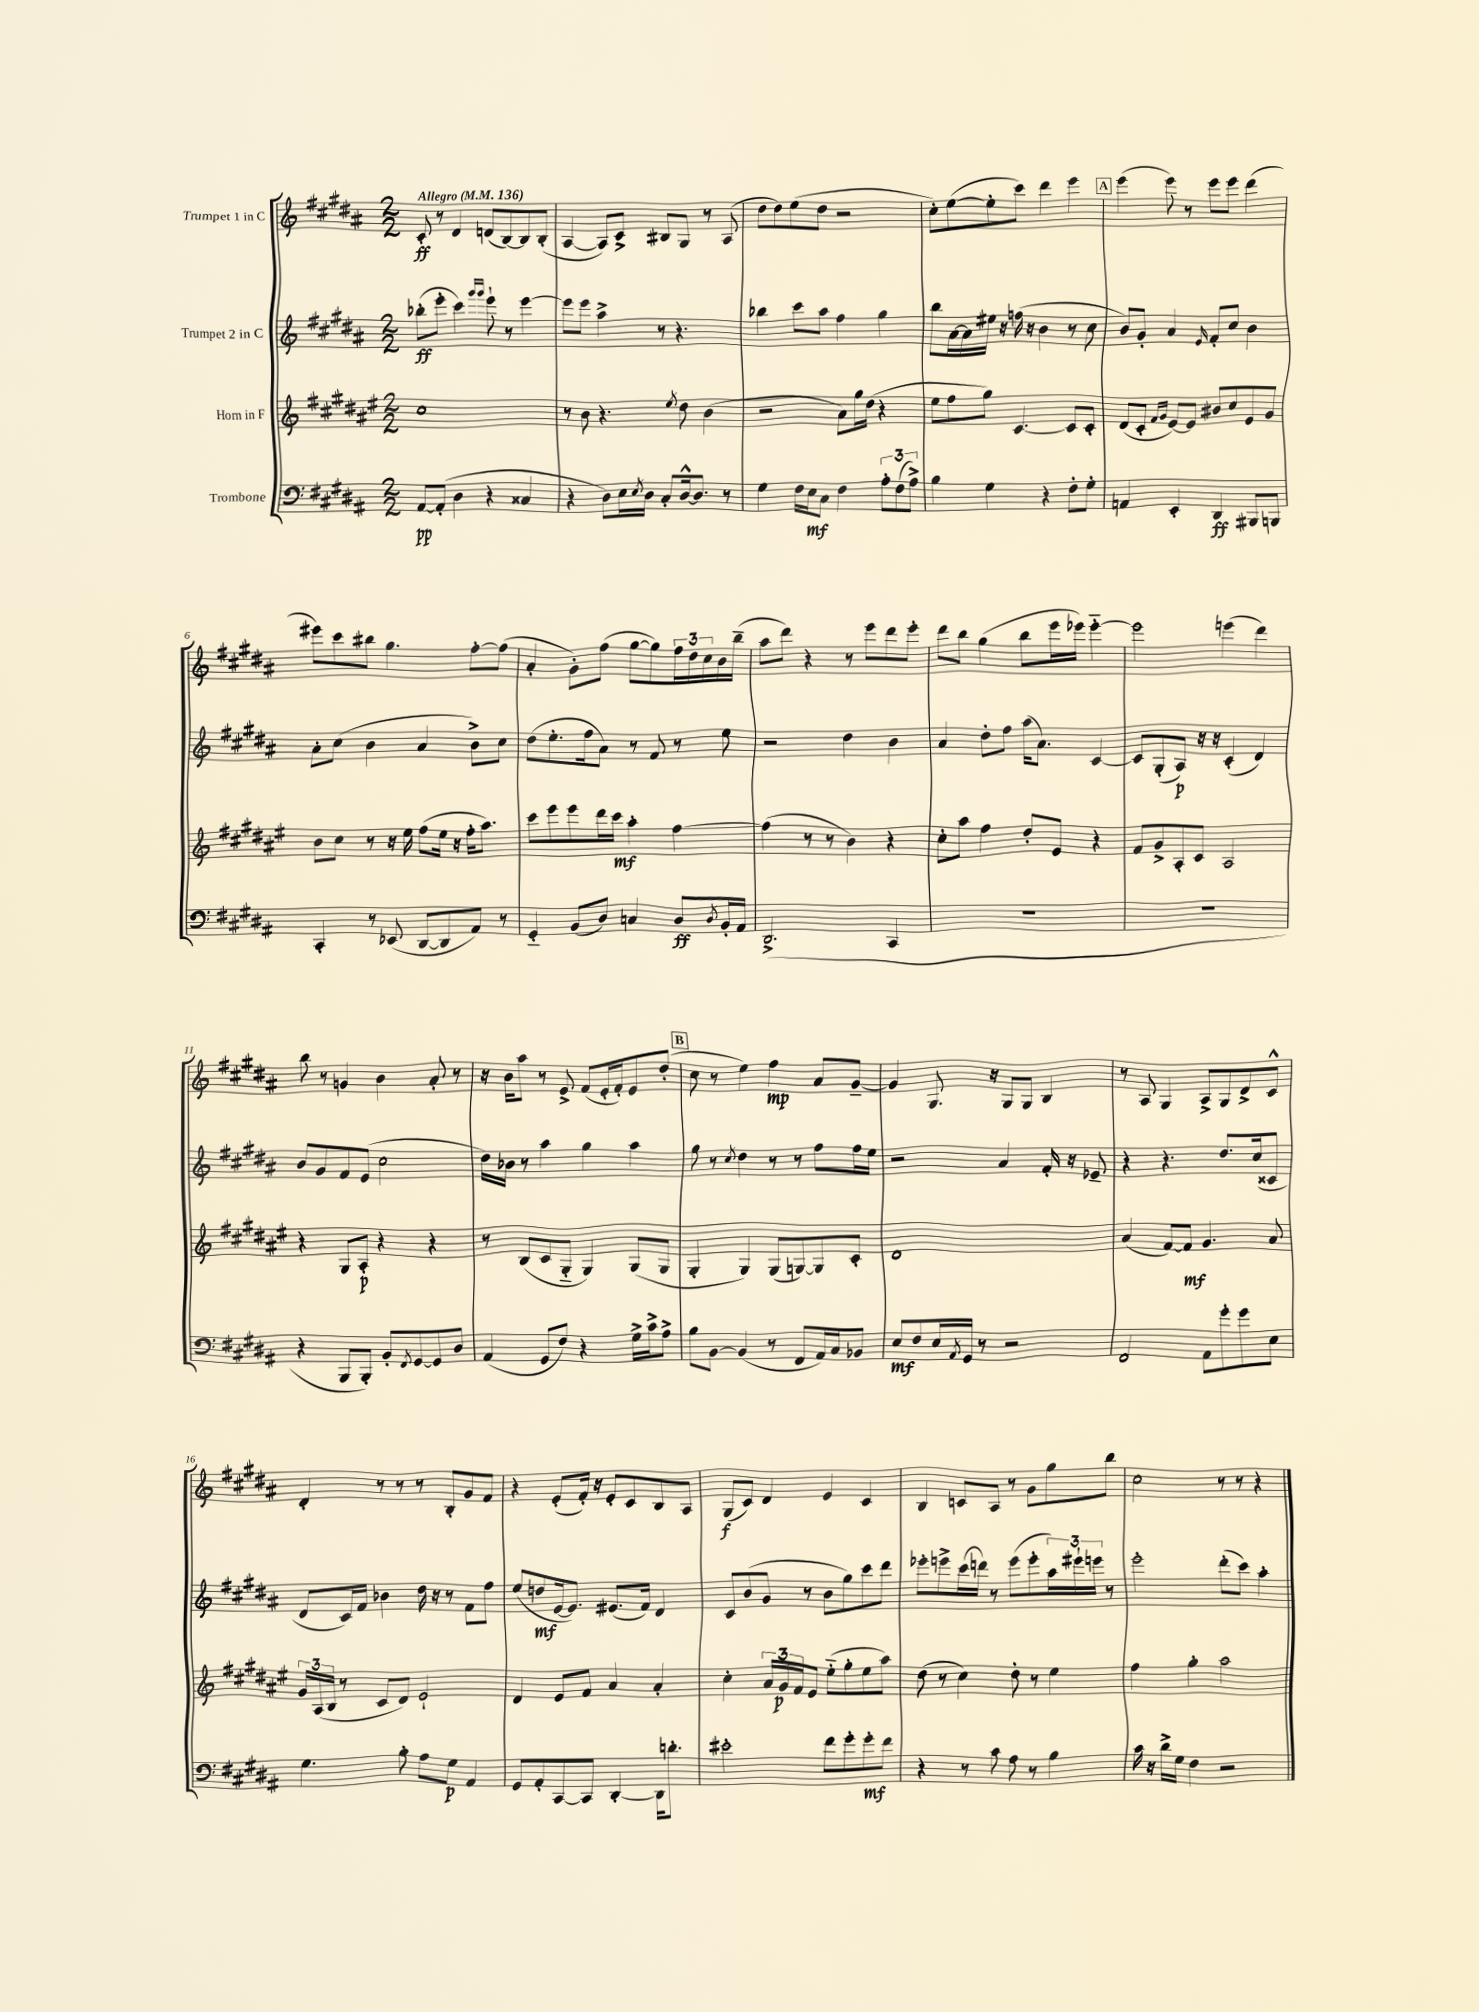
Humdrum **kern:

**kern	**kern	**kern	**kern
*staff4	*staff3	*staff2	*staff1
*clefF4	*clefG2	*clefG2	*clefG2
*k[f#c#g#d#a#]	*k[f#c#g#d#a#e#]	*k[f#c#g#d#a#]	*k[f#c#g#d#a#]
*M2/2	*M2/2	*M2/2	*M2/2
*MM136	*MM136	*MM136	*MM136
[8AA#/L	1cc#	(8bb-'\L	8c#'/
(8AA#'/]J	.	8eee'\J	8r
4D#\	.	4ccc#\)	4d#/
.	.	16qqggg#/LL	.
.	.	16qqggg#/JJ	.
4r	.	8eee`\	(8d/L
.	.	8r	[8B/)
4C##/	.	[4eee\	8B/]
.	.	.	(8B'/J
=	=	=	=
4r	8r	8eee\]L	[4A#/
.	8b\	8eee\J	.
8D#\L)	4.r	4aa#^\	8A#/]L)
16E\L	.	.	8c#^/J
8qE/	.	.	.
16D#\JJ	.	.	.
8C#'/L	.	8r	8B#/L
.	8qee#/	.	.
[16D#^^/k	8dd#\	4.r	8G#/J
8.D#/]J	.	.	.
.	(4b\	.	8r
8r	.	.	(8A#/
=	=	=	=
4G#\	2r	4bb-\	8dd#\L
.	.	.	8dd#\)
16F#\LL	.	8ccc#\L	(8ee\
16E\J	.	.	.
8C#\J	.	8aa#\J	8dd#\J
4F#\	8a#\L)	4ff#\	2r
.	16gg#\L	.	.
.	(16dd#\JJ	.	.
12A#'\L	4r	4gg#\	.
(12F#\	.	.	.
12A#^\J)	.	.	.
=	=	=	=
4B\	8ee#\L	8bb\L	8cc#'\L)
.	8ff#\	[16a#\L	([8ee\
.	.	16a#\]	.
4G#\	8gg#\J)	16ee#\JJ	8ee'\]
.	.	16r	.
.	[4.c#/	(16ff\	8ccc#\J)
.	.	16r	.
4r	.	4b\	4ddd#\
8F#'\L	8c#/]L	8r	4eee\
8G#'\J	8c#'/J	8cc#\	.
=	=	=	=
4AA/	(8d#/L	8b/L)	(4eee\
.	8c#'/J	8g#'/J	.
.	16qqf#/LL	.	.
.	16qqg#/JJ	.	.
4EE'/	[8e#/L)	4a#/	8eee\)
.	8e#/]J	.	8r
.	.	16qqe/	.
4DD#/	8b#/L	8f#'/L	8eee\L
.	8cc#/	8cc#/J	8eee\J
8BBB#/L	8e#/	4b\	(4ddd#\
8BBB/J	8g#/J	.	.
=	=	=	=
4CC#'/	8b\L	8a#'\L	8eee#\L)
.	8cc#\J	(8cc#\J	8ccc#\
8r	8r	4b\	8bb#\J
(8EE-/	16r	.	4.gg#\
.	16ee#\	.	.
[8DD#/L	(8ff#\L	4a#/	.
8DD#/]	16ee#\Jk	.	.
.	16r	.	.
8AA#/J)	16ff#'\LK	8b^\L)	[8ff#'\L
.	8.aa#\J)	.	.
8r	.	8cc#\J	(8ff#\]J
=	=	=	=
4GG#'~/	8ccc#\L	(8dd#\L	4a#'/
.	8eee#\	8.ee'\	.
(8BB/L	8eee#\	.	8g#'\L)
.	.	16ff#\k	.
8D#/J)	16ddd#\L	8a#\J)	(8ff#\J
.	16ccc#\JJ	.	.
4C/	4aa#'\	8r	[8gg#\L
.	.	8f#/	8gg#\])
8D#/L	[4ff#\	8r	24ff#\L
.	.	.	24dd#\
.	.	.	24cc#\
8qD#/	.	.	.
16BB'/L	.	8ee\	16b\
16AA#/JJ	.	.	(16bb~\JJ
=	=	=	=
(2.DD#^/	(4ff#\]	2r	8aa#\L
.	.	.	8ddd#\J)
.	8r	.	4r
.	8r	.	.
.	4b\)	4dd#\	8r
.	.	.	8eee\L
4CC#/	4r	4b\	8ddd#\
.	.	.	8eee'\J
=	=	=	=
1r	8cc#'\L	4a#/	8ddd#\L
.	8aa#\J	.	8bb\J
.	4ff#\	8dd#'\L	(4gg#\
.	.	8ff#\J	.
.	8dd#'/L	(16aa#\LK	8bb\L
.	.	8.a#\J)	.
.	8e#/J	.	16eee\L
.	.	.	16eee-\JJ)
.	4r	[4c#/	[4eee-'~\
=	=	=	=
1r	8f#/L	8c#/]L	2eee-\]
.	8g#^/	(8G#'/	.
.	8A#'/	8A#/J)	.
.	8c#/J	16r	.
.	.	16r	.
.	2A#/	(4c#'/	(4eee\
.	.	4d#/)	4ddd#\)
=	=	=	=
4r	4r	8b/L	8bb\
.	.	8g#/	8r
8BBB/L	8G#/L	8f#/	4g/
8BBB'/J)	8A#'/J	(8e/J	.
8BB'/L	4r	2cc#\	4b\
8qFF#/	.	.	.
[8GG#/	.	.	.
8GG#/]	4r	.	8a#'/
8D#/J	.	.	8r
=	=	=	=
(4AA#/	8r	16dd#\LL)	16r
.	.	16b-\JJ	16b\LK
.	(8B/L	8r	8aa#\J
8GG#/L	8c#/	4aa#\	8r
8F#/J)	8G#'~/J	.	8e^/
4r	4G#/)	4gg#\	(8f#/L
.	.	.	16e'/L
.	.	.	16f#'/J)
16G#^\LL	(8G#/L	4aa#\	8e/
16c#^\J	.	.	.
8A#^\J	8G#/J	.	(8dd#'/J
=	=	=	=
8B\L	4G#'/	8gg#\	8cc#\
[8BB\J	.	8r	8r
.	.	8qcc#/	.
(4BB/]	4G#/)	4dd#\	4ee\)
8r	(8G#/L	8r	4ff#\
8FF#/L	[8G/)	8r	.
16AA#/L)	8G/]	8ff#\L	8a#/L
16C#/J	.	.	.
8BB-/J	8c#'/J	16ff#\L	[8g#~/J
.	.	16ee\JJ	.
=	=	=	=
8E/L	1d#	2r	4g#/]
8F#/	.	.	.
16E/L	.	.	8.G#/
8qAA#/	.	.	.
16GG#/JJ	.	.	.
8r	.	.	.
.	.	.	16r
2r	.	4a#/	8G#/L
.	.	.	8G#/J
.	.	16f#'/	4B/
.	.	16r	.
.	.	8e-~/	.
=	=	=	=
2FF#/	(4a#/	4r	8r
.	.	.	8A#/
.	[8f#/L)	4.r	4G#/
.	8f#/]J	.	.
8AA#\L	4.g#/	.	8A#^/L
8g#'\	.	8.dd#/L	8G#/
8g#\	.	.	8d#^/
.	.	(16cc#/k	.
8E\J	8a#/	8c##/J	8c#^^/J
=	=	=	=
4.G#\	24g#/LL	8d#/L	4d#'/
.	(24A#/	.	.
.	24B/JJ	.	.
.	8r	16c#/L)	.
.	.	16f#/JJ	.
.	8c#/L	4b-\	8r
8B'\	8d#/J)	.	8r
8A#\L	2e#`/	16dd#\	8r
.	.	16r	.
8G#\J	.	8r	8B'/L
4AA#/	.	8f#\L	8g#/
.	.	8ff#\J	8f#/J
=	=	=	=
8GG#/L	4d#/	(8ee/L	4r
8AA#'/	.	8dd/	.
[8CC#/	8e#/L	[16e/k	(8e'/L
.	.	8.e/]J)	.
8CC#/]J	8f#/J	.	16f#'/Jk)
.	.	.	16r
[4DD#'/	4a#/	(8.e#/L	8e'/L
.	.	.	8c#/
.	.	16f#/Jk)	.
16DD#\]LK	4a#'/	4d#/	8B/
8.d'\J	.	.	.
.	.	.	8A#/J
=	=	=	=
2e#'\	4cc#'\	8c#/L	(8G#/L
.	.	(8b/	8c#/J)
.	24a#/LL	8g#/J	4d#/
.	24g#/	.	.
.	24f#/J	.	.
.	8e#/J	8r	.
8f#\L	(8ee#'~\L	8b\L	4e/
8g#'\	8gg#'\	8gg#\)	.
8g#'\	8ee#\	8ccc#\	4c#/
8f#\J	8aa#\J)	8ddd#\J	.
=	=	=	=
4r	(8dd#\	8eee-'\L	4B/
.	8r	8eee^\	.
8r	4cc#\)	(16ccc#\L	8c/L
.	.	16ddd\JJ)	.
8c#\	.	8r	8A#/J
8A#\	8dd#'\	(8eee\L	8r
8r	8r	8eee'\	8g#\L
4B\	4ee#\	24aa#\L)	8gg#\
.	.	24eee#`\	.
.	.	24eee\JJ	.
.	.	8r	8bb\J
=	=	=	=
16c#\	4ff#\	2eee'\	2cc#\
16r	.	.	.
16d#^\LL	.	.	.
16G#\JJ	.	.	.
4F#\	4gg#'\	.	.
2r	2aa#\	(8ddd#'\L	8r
.	.	8ccc#\J)	8r
.	.	4aa#'\	4r
==	==	==	==
*-	*-	*-	*-
